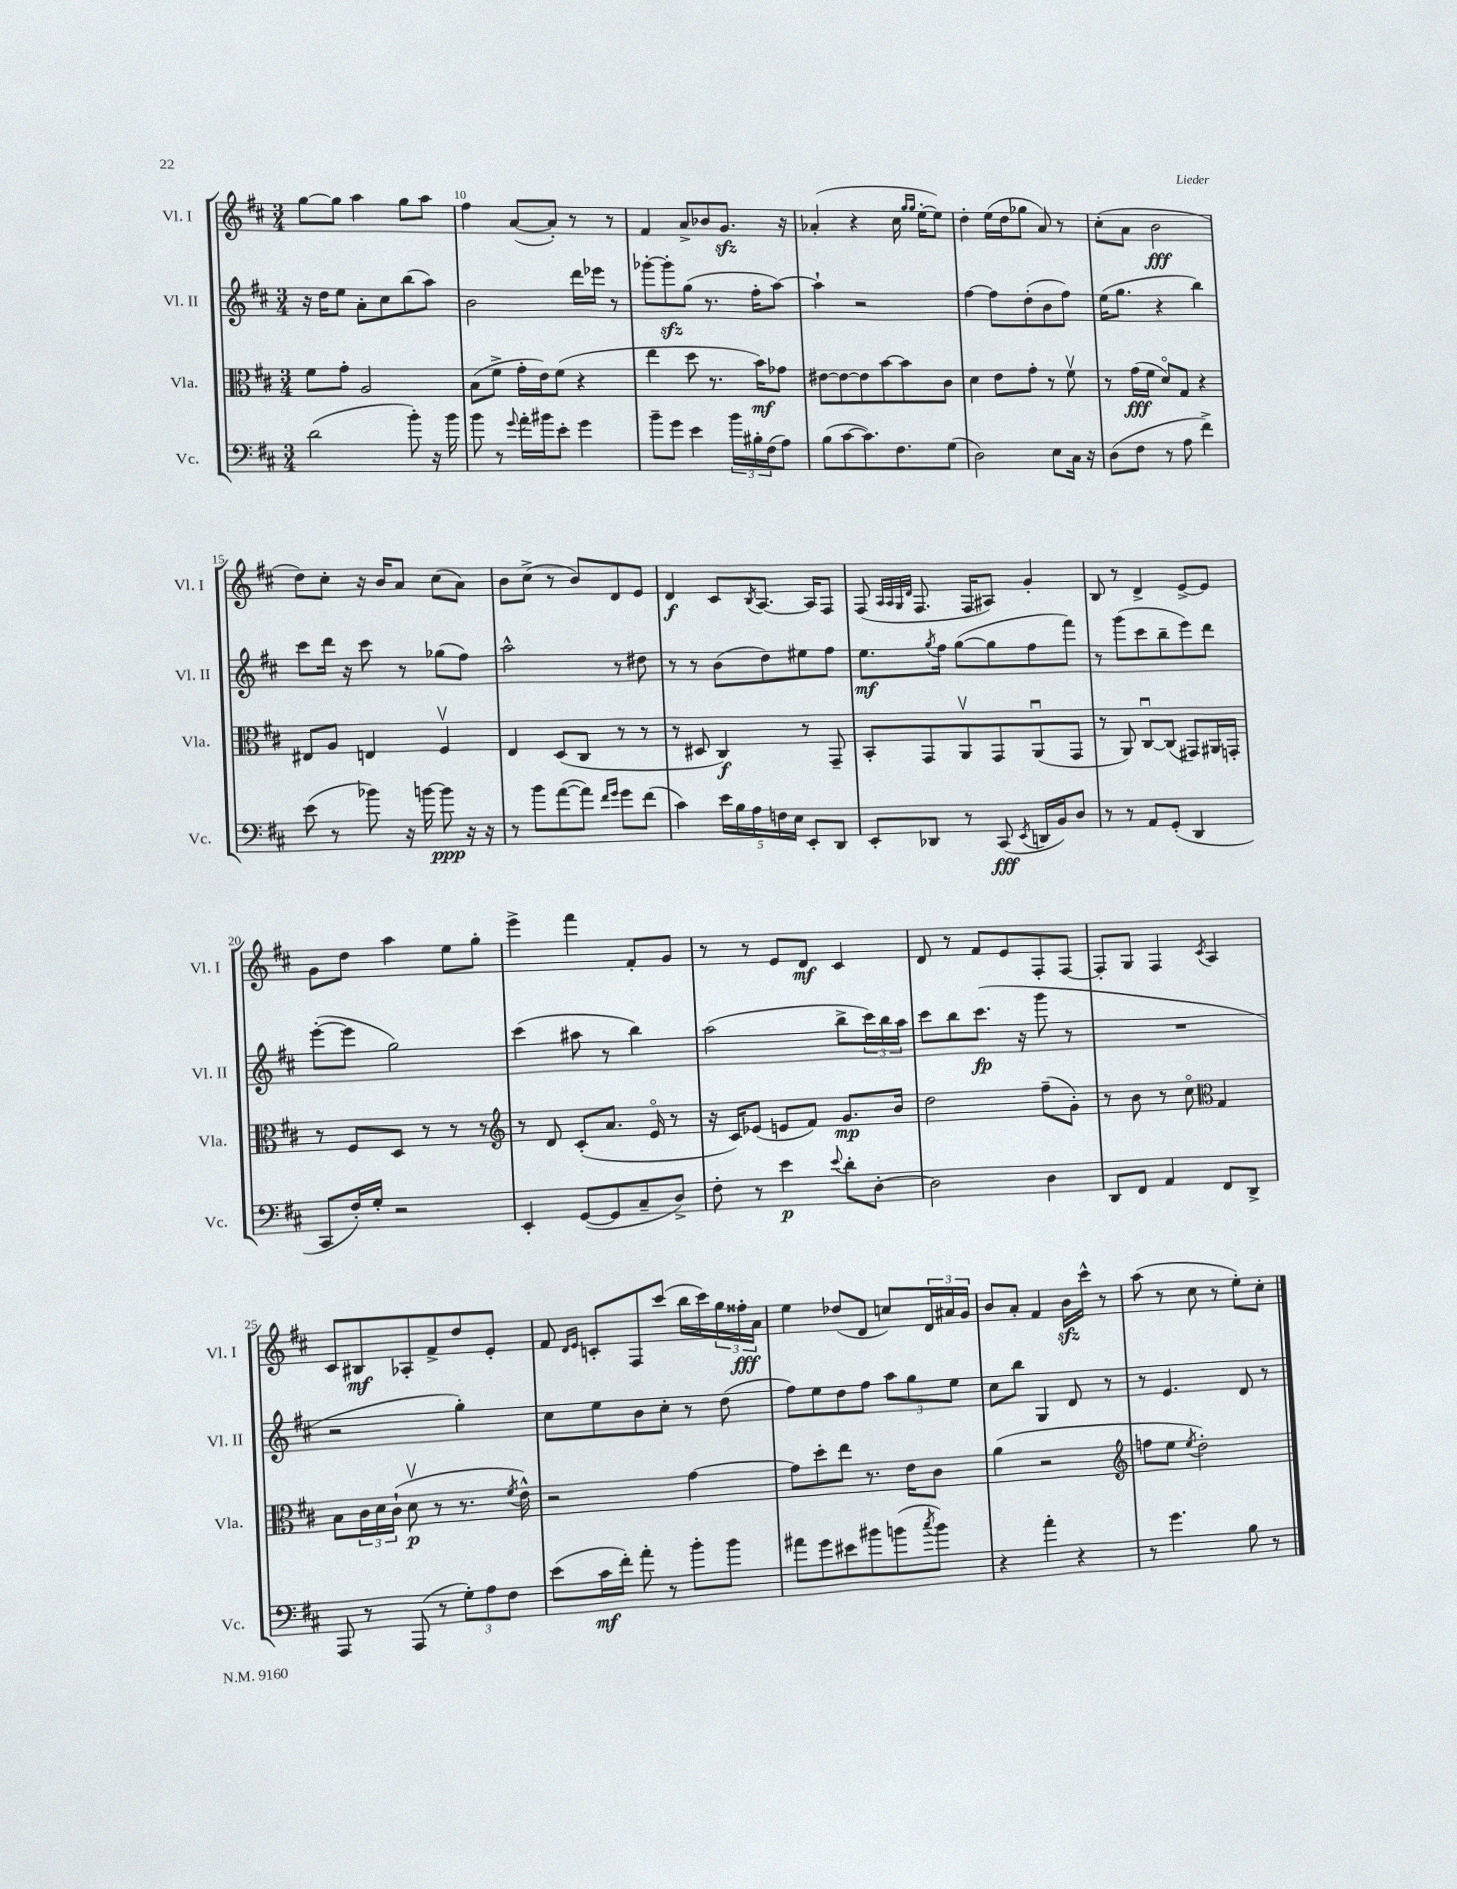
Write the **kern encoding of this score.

**kern	**kern	**kern	**kern
*staff4	*staff3	*staff2	*staff1
*clefF4	*clefC3	*clefG2	*clefG2
*k[f#c#]	*k[f#c#]	*k[f#c#]	*k[f#c#]
*M3/4	*M3/4	*M3/4	*M3/4
(2d	8f#	16r	[8gg
.	.	16dd	.
.	8g'	8ee	8gg]
.	2A	8a'	4aa
.	.	8cc#	.
8b')	.	(8bb	8gg
16r	.	8aa)	8aa
16b	.	.	.
=	=	=	=
8b	(8B	2b	4ff#
8r	8f#^	.	.
8qqg	.	.	.
16a'	16g'	.	([8a
16b#	16e)	.	.
8e'	(8f#	.	8a'])
4g	4r	16ddd	8r
.	.	16eee-	.
.	.	8r	8r
=	=	=	=
8b~	4ee	[8ggg-'	4f#
8g	.	8ggg-']	.
4e	8dd	(8gg	8a^
.	8.r	8.r	8b-
24b	.	.	8.g
24B#'	.	.	.
.	16b)	16ff#'	.
(24F#	.	.	.
8A)	8g-	[8aa)	.
.	.	.	16r
=	=	=	=
(8B	[8e#	4aa`]	(4a-'
[8c#	8e#_	.	.
8.c#])	8e#]	2r	4r
.	[8b	.	.
8.F#	.	.	.
.	8b]	.	16cc#
.	.	.	16qqgg
.	.	.	16qqgg
.	.	.	[16ee'
(8G	8c#	.	8ee])
=	=	=	=
2D)	4d	[4ff#	4dd'
.	8e	8ff#]	(16ee
.	.	.	16dd
.	8g'	(8dd'	8gg-
8E	8r	8b	8a)
16C#	8f#v	8ff#)	8r
16r	.	.	.
=	=	=	=
(8D	8r	(16ee	(8cc#'
.	.	8.gg	.
8F#	(16g	.	8a
.	16f#	.	.
8r	8do)	4r	2b
8A	8G	.	.
4f#^)	4r	4bb)	.
=	=	=	=
(8e	8E#	8ccc#	8dd)
8r	8A	16ddd	8cc#'
.	.	16r	.
8b-)	4E	8ccc#	16r
.	.	.	16b
16r	.	8r	8a
[16b	.	.	.
8b]	4F#v	(8gg-	(8cc#
16r	.	8ff#)	8a)
16r	.	.	.
=	=	=	=
8r	4E	2aa^^	8b
8b	.	.	(8cc#^
([8a	(8D	.	8r
8a])	8C#	.	8b)
16qqf#	.	.	.
16qqg	.	.	.
8g	8r	8r	8d
(8f#	8r	8dd#	8e
=	=	=	=
4c#)	8r	8r	4d
.	8D#	8r	.
20e	4C#)	(8b	8c#
20B	.	.	.
20A	.	.	.
.	.	.	8qB
.	.	8dd)	[8.A
20F	.	.	.
20E	.	.	.
8EE'	8r	8ee#	.
.	.	.	16A]
8DD	8GG~	8ff#	8F#
=	=	=	=
8EE'	8BB'	8.ee	(8F#
.	.	.	32qqA
.	.	.	32qqA
.	.	.	32qqG
.	.	.	32qqd
8DD-	8GG	.	8.F#
.	.	8qgg	.
.	.	16ff#	.
8r	8AAv	([8gg	.
.	.	.	16F#
(8CC#	8GG	8gg]	8A#)
8qEE	.	.	.
16DD	(8AAu	8ff#	4g'
16BB)	.	.	.
8D	8GG	8fff#)	.
=	=	=	=
8r	8r	8r	8B
8r	8AA)	(8ggg	8r
8AA	[8C#u	8ccc#	4d^
(8GG'	(8C#]	8bb~	.
4DD	8GG#)	8eee)	[8e^
.	16AA#	8ddd	8e]
.	16GG'	.	.
=	=	=	=
8CC#	8r	([8eee'	8g
16F#')	8F#	8eee]	8dd
16G'	.	.	.
2r	8D	2gg)	4aa
.	8r	.	.
.	8r	.	8ee
.	8r	.	8gg'
=	=	=	=
*	*clefG2	*	*
4EE'	8r	(4ccc#	4eee^
.	8d	.	.
([8GG	(8c#'	8aa#	4fff#
8GG]	8.a	8r	.
8C#~	.	4bb)	8f#'
.	16eo	.	.
8D^)	8r	.	8g
=	=	=	=
8F#'	16r	(2aa	8r
.	16c#)	.	.
8r	(8e-	.	8r
4e	8e	.	8e
.	8f#)	.	8d
8qqe	.	.	.
8d'	8.g	8bb^	4c#
[8D'	.	24ccc#)	.
.	.	24bb	.
.	16b	.	.
.	.	24aa	.
=	=	=	=
2D]	2dd	8ccc#	8d
.	.	8bb	8r
.	.	(8.ccc#	8f#
.	.	.	8e
.	.	16r	.
4D	(8ff#~	8ggg	8F#'
.	8g')	8r	[8F#
=	=	=	=
8DD	8r	2.r	8F#']
8FF#	8b	.	8G
4AA	8r	.	4F#
.	8cc#o	.	.
*	*clefC3	*	*
.	.	.	8qc#
8FF#	4G	.	4A
8DD^	.	.	.
=	=	=	=
8AAA	8B	2r	8c#
8r	24c#	.	8B#
.	24d	.	.
.	(24c#`	.	.
(8AAA	8dv	.	8A-'
8r	8r	.	8f#^
12G')	8.r	4gg')	8dd
12A	.	.	.
.	.	.	8e'
12F#	.	.	.
.	8qf#	.	.
.	16e^^)	.	.
=	=	=	=
(8e	2r	8cc#	8f#
.	.	.	16qqd
.	.	.	16qqe
16c#	.	8ee	8c'
16f#')	.	.	.
8a'	.	8b	8F#
8r	.	8cc#'	(8ccc#
8b'	[4g	8r	16bb
.	.	.	16ccc#)
8b	.	(8dd	24gg
.	.	.	24ff##'
.	.	.	24a
=	=	=	=
8a#	8g]	8ff#)	4ee
8g	8dd'	8ee	.
8e#	8ee	8dd	(8dd-
8b#	8.r	8ff#	8d
(8b	.	12aa	8cc)
.	16e	.	.
.	.	12gg	.
8qcc#	.	.	.
8b)	8c#	.	24d
.	.	12ee	24a#
.	.	.	24g
=	=	=	=
4r	(4a	8cc#	8b
.	.	8bb	8a'
4a'	2r	4G	4f#
4r	.	8d	16b
.	.	.	16ccc#^^
.	.	8r	8r
=	=	=	=
*	*clefG2	*	*
8r	8ff	8r	(8aa
4.g	8ee	4.e	8r
.	8qee	.	.
.	2dd')	.	8cc#
.	.	.	8r
8B	.	8d	8ee')
8r	.	8r	8cc#'
==	==	==	==
*-	*-	*-	*-
